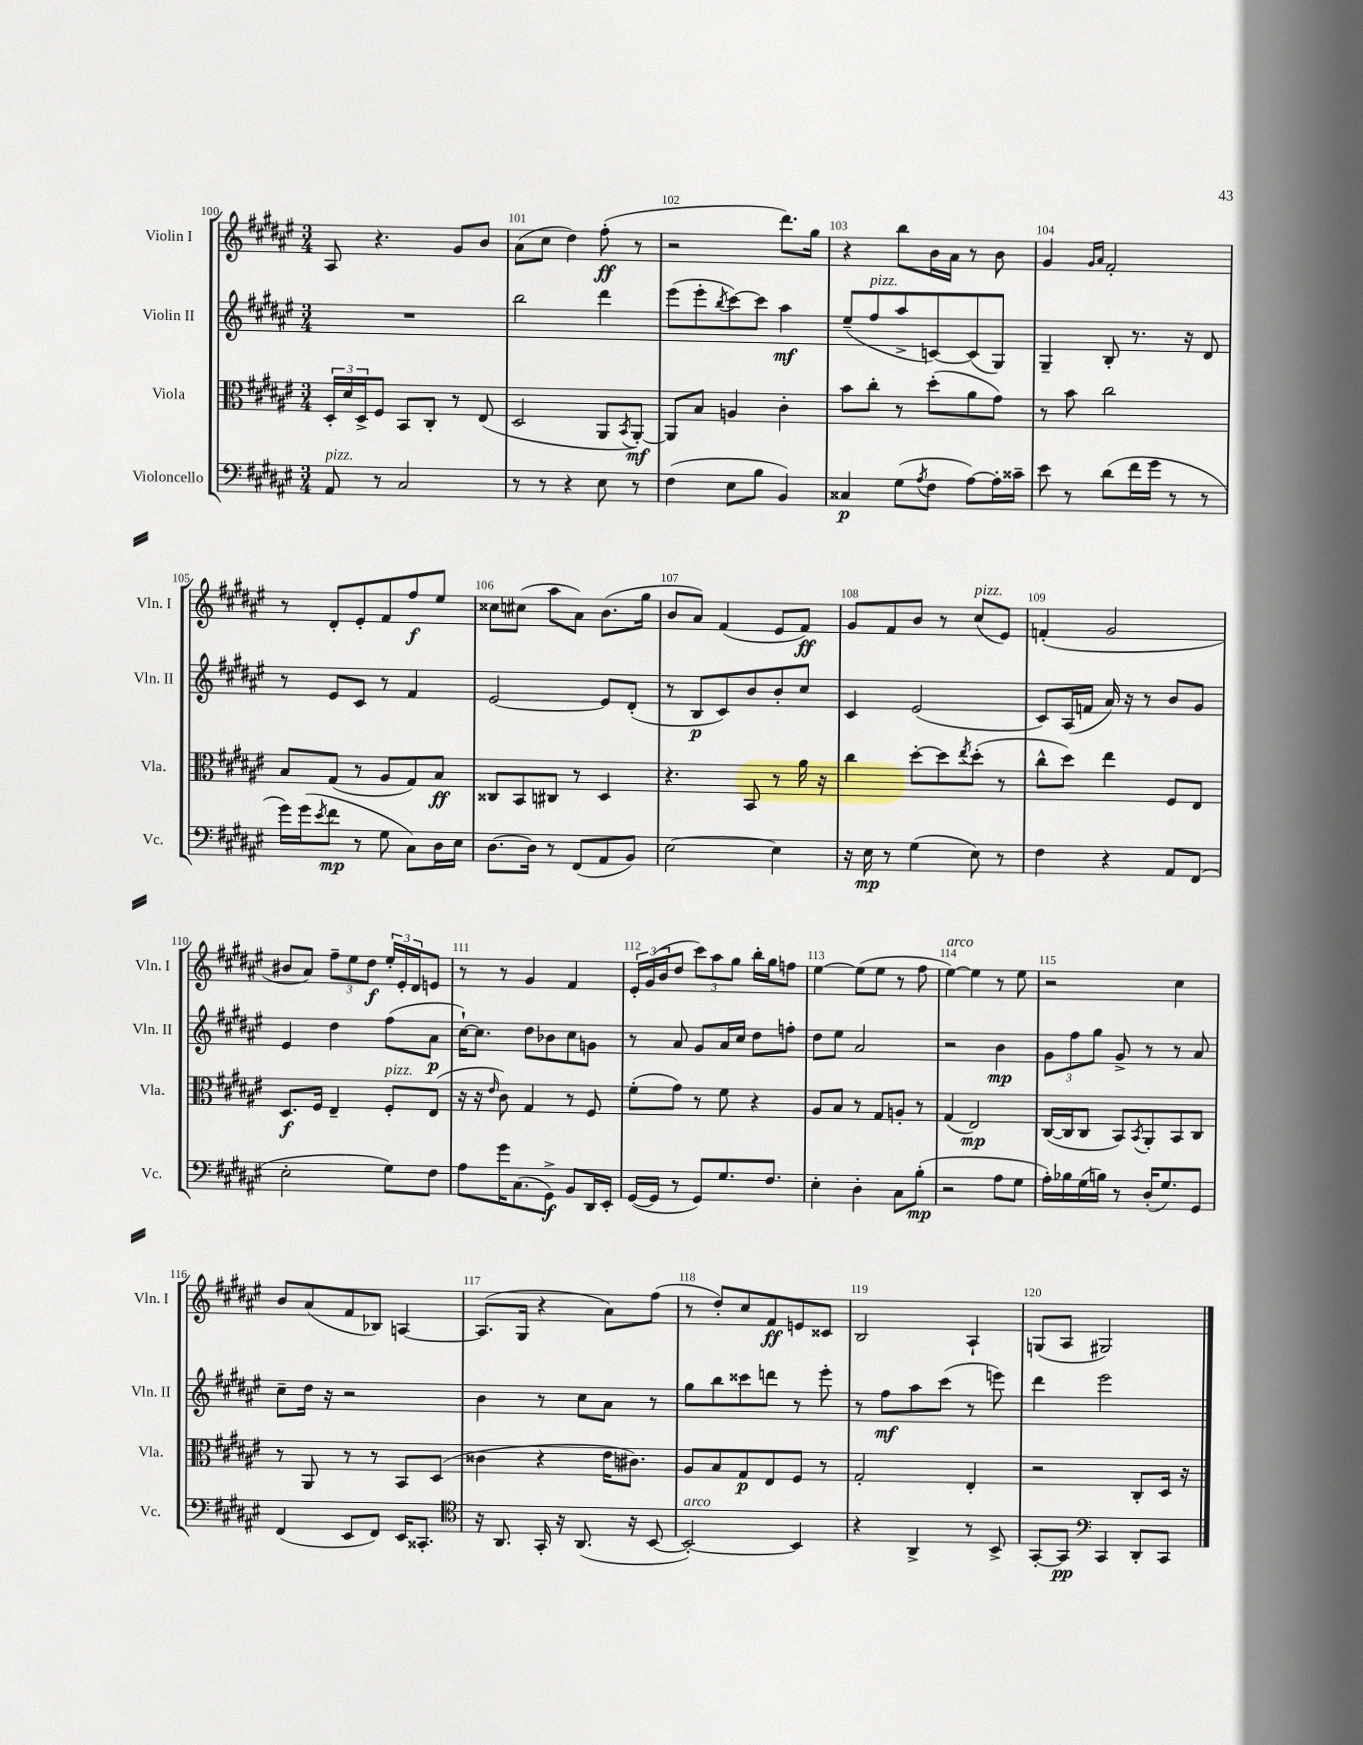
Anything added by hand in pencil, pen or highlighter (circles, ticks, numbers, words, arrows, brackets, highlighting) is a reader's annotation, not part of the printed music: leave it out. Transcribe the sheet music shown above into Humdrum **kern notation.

**kern	**kern	**kern	**kern
*staff4	*staff3	*staff2	*staff1
*clefF4	*clefC3	*clefG2	*clefG2
*k[f#c#g#d#a#e#]	*k[f#c#g#d#a#e#]	*k[f#c#g#d#a#e#]	*k[f#c#g#d#a#e#]
*M3/4	*M3/4	*M3/4	*M3/4
8AA#/	24D#'/LL	2.r	8A#/
.	24d#/	.	.
.	24D#^/J	.	.
8r	8F#/J	.	4.r
2C#/	8BB/L	.	.
.	8C#'/J	.	.
.	8r	.	8g#/L
.	(8E#/	.	8b/J
=	=	=	=
8r	2D#/	2bb\	(8a#\L
8r	.	.	8cc#\J
4r	.	.	4dd#\)
8E#\	8AA#/L	4ddd#\	(8ff#'\
.	8qBB/	.	.
8r	[8AA#'/J)	.	8r
=	=	=	=
(4F#\	8AA#/]L	(8eee#\L	2r
.	8B/J	8eee#'\	.
.	.	8qbb/	.
8E#\L	4A/	[8ccc#\)	.
8B\J	.	8ccc#\]J	.
4BB/)	4c#'\	4aa#\	8.ddd#\L)
.	.	.	16gg#\Jk
=	=	=	=
4C##/	8b\L	(8ee#~/L	4r
.	8cc#'\J	8ff#/	.
(8G#\L	8r	8aa#^/	8bb\L
8qA#/	.	.	.
8F#\J	(8dd#'\L	[8c/)	16b\L
.	.	.	16a#\JJ
[8A#\L)	8a#\	(8c/]	8r
16A#'\]L	8g#\J)	8G#/J)	8b\
16c##~\JJ	.	.	.
=	=	=	=
8e#\	8r	4G#~/	4g#/
8r	8b\	.	.
.	.	.	16qqg#/LL
.	.	.	16qqa#/JJ
(8d#\L	2cc#\	8B'/	2f#'/
16f#\L	.	8.r	.
16g#\JJ	.	.	.
8r	.	.	.
.	.	16r	.
8r	.	8d#/	.
=	=	=	=
16g#\LL)	8B/L	8r	8r
(16g#\J	.	.	.
8qe#/	.	.	.
8f#\J	(8G#/J	8e#/L	8d#'/L
8r	8r	8c#/J	8e#'/
8G#\	8A#/L	8r	8f#/
8C#\L)	8G#/)	4f#/	8ff#/
16D#\L	8B/J	.	8ee#/J
16E#\JJ	.	.	.
=	=	=	=
[8.D#\L	8C##/L	[2e#/	8cc##\L
.	8BB/	.	(8cc#\J
16D#\]Jk	.	.	.
8r	8C#/J	.	8aa#\L
(8FF#/L	8r	.	8a#\J)
8AA#/	4D#/	8e#/]L	(8.b\L
8BB/J)	.	(8d#'/J	.
.	.	.	16gg#\Jk
=	=	=	=
[2E#\	4.r	8r	8b/L
.	.	8B/L	8a#/J)
.	.	8c#/)	(4f#/
.	8BB/	8b/	.
4E#\]	8r	8b'/	8e#/L
.	16a#\	8cc#/J	8f#/J)
.	16r	.	.
=	=	=	=
16r	4cc#\	4c#/	8g#/L
16E#\	.	.	.
8r	.	.	8f#/
(4G#\	[8dd#'\L	(2e#/	8b/J
.	8dd#\]	.	8r
.	8qee#/	.	.
8E#\)	(8dd#'\J	.	(8cc#/L
8r	8r	.	8e#/J)
=	=	=	=
4F#\	8cc#^^\L	8c#/L)	(4f'/
.	8dd#\J)	(16A#/L	.
.	.	16f/JJ	.
4r	4ee#\	16a#/)	2g#/
.	.	16r	.
.	.	8r	.
8AA#/L	8F#/L	8b/L	.
(8FF#/J	8E#/J	8g#/J	.
=	=	=	=
2E#'\	8.D#/L	4e#/	8b#/L
.	.	.	8a#/J)
.	16F#/Jk	.	.
.	4E#~/	4dd#\	12ff#~\L
.	.	.	12ee#\
.	.	.	12dd#\J
8G#\L)	8F#'/L	(8ff#\L	24ee#'/LL
.	.	.	24e#'/
.	.	.	24d#/J
8F#\J	(8E#/J	8a#\J	8e/J
=	=	=	=
8A#\L	16r	[16cc#`\LK)	8r
.	16r	8.cc#\]J	.
.	16qqe#/	.	.
16g#\K	8c#\)	.	8r
(8.C#\	.	.	.
.	4G#/	8dd#\L	4g#/
8GG#^\J)	.	8b-\	.
8BB/L	8r	8cc#\	4f#/
16DD#/L	8F#/	8g\J	.
16EE#'/JJ	.	.	.
=	=	=	=
([16GG#/LL	(8f#'\L	8r	24e#'/LL
.	.	.	(24g#/
16GG#/]JJ	.	.	.
.	.	.	24b/J
8r	8g#\J)	8a#/	8dd#/J
8GG#/L)	8r	8g#/L	12ccc#\L)
.	.	.	12aa#\
8.G#/	8f#\	16a#/L	.
.	.	.	12gg#\J
.	.	16cc#/JJ	.
.	4r	8dd#\L	16bb'\LL
8.F#/J	.	.	16gg#\J
.	.	8ff'\J	8ff\J
=	=	=	=
4E#'\	8A#/L	8dd#\L	[4ee#\
.	8B/J	8ee#\J	.
4D#'\	8r	2a#/	(8ee#\]L
.	8G#/L	.	8ee#\J
8C#\L	8A'/J	.	8r
(8B'\J	8r	.	8ff#\
=	=	=	=
2r	(4G#/	2r	[4ee#\)
.	2E#/)	.	4ee#\]
8A#\L	.	4b\	8r
8G#\J	.	.	8ee#\
=	=	=	=
16A#'\LL)	([16C#/LL	12g#\L	2r
16B-\	16C#/]J	.	.
.	.	12ff#\	.
(16G#\	8C#/J	.	.
.	.	12gg#\J	.
16B\JJ)	.	.	.
8r	8BB/L)	8g#^/	.
.	8qBB/	.	.
(16D#'/LK	8AA#'/	8r	.
8.G#/)	.	.	.
.	8BB/	8r	4cc#\
8GG#/J	8C#/J	8a#/	.
=	=	=	=
(4FF#/	8r	8cc#~\L	8b/L
.	8AA#/	16dd#\Jk	(8a#/
.	.	16r	.
8EE#/L	8r	2r	8f#/
8FF#/J)	8r	.	8B-/J)
16EE#/LK	8BB/L	.	[4A/
8.CC##'/J	.	.	.
.	(8D#/J	.	.
=	=	=	=
*clefC4	*	*	*
16r	4c##\	4b\	(8.A/]L
8.AA#/	.	.	.
.	.	.	16G#/Jk
16GG#'/	4r	8r	4r
16r	.	.	.
(8.AA#/	.	8cc#\L	.
.	16e#\LK	8a#\J	8a#\L)
16r	8.c#\J)	.	.
[8BB/	.	8r	(8ff#\J
=	=	=	=
2BB'/_)	8A#/L	8gg#\L	8r
.	8B/	8bb\	8dd#'/L)
.	8G#/	8ccc##\	8cc#/
.	8E#/	8ddd\J	8f#/
4BB/]	8F#/J	8r	8e/
.	8r	8eee#'\	8c##/J
=	=	=	=
4r	2G#'/	8r	2B/
.	.	8ff#\L	.
4AA#^/	.	8aa#\	.
.	.	(8ccc#\J	.
8r	4E#'/	8r	4A#`/
8BB^/	.	8eee\)	.
=	=	=	=
[8GG#'/L	2r	4ddd#\	(8G/L
8GG#/]J	.	.	8A#/J
*clefF4	*	*	*
4CC#/	.	2eee#\	2G#/)
8DD#'/L	8C#'/L	.	.
8CC#/J	16D#/Jk	.	.
.	16r	.	.
==	==	==	==
*-	*-	*-	*-
